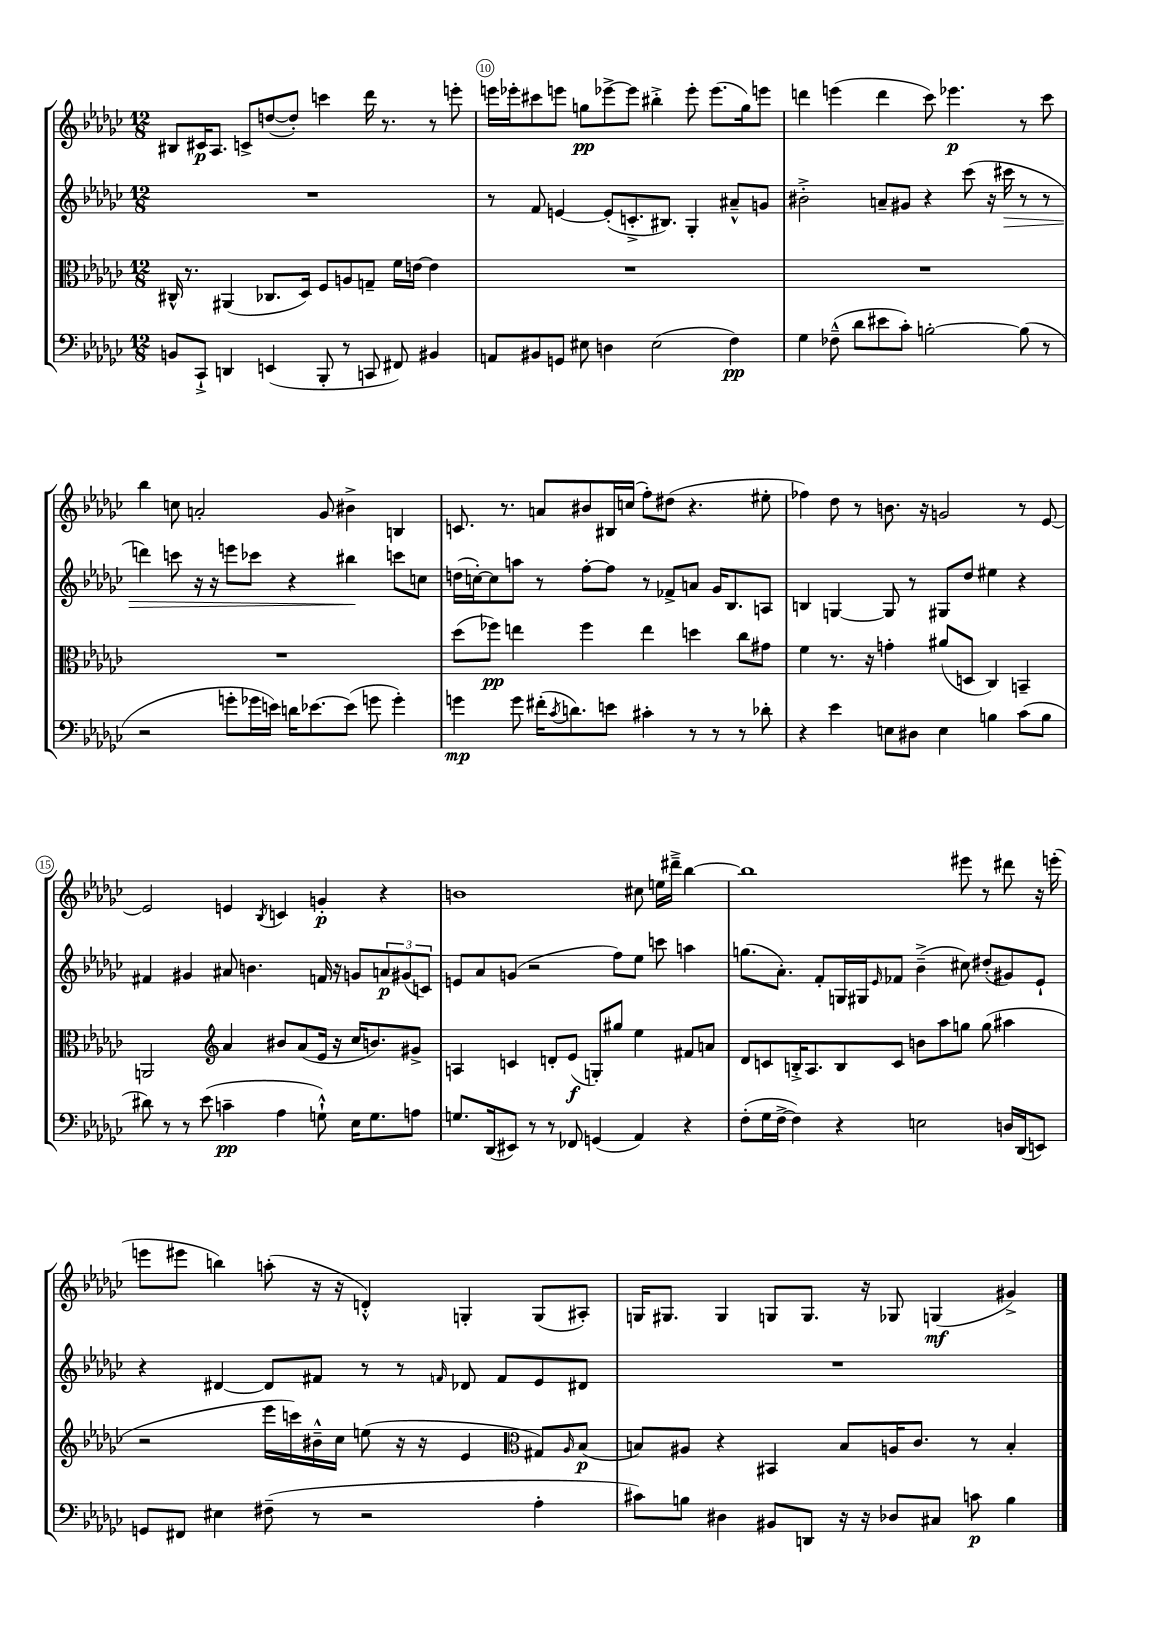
<<
\new StaffGroup <<
\new Staff = "s0" {
    \clef treble \key ges \major \numericTimeSignature \time 12/8
    bis8 cis'16\p aes8. c'8-> d''8~( d''8-.) c'''4 des'''16 r8. r8 e'''8-. |
    e'''16 ees'''16-. cis'''8 e'''8 g''8\pp ees'''8~-> ees'''8 bis''4-.-> ees'''8-. ees'''8.( g''16) e'''8 |
    d'''4 e'''4( d'''4 ces'''8) ees'''4.\p r8 ces'''8 |
    bes''4 c''8 a'2-. ges'8 bis'4-> b4 |
    c'8. r8. a'8 bis'8 bis16 c''16( f''8-.) dis''8( r4. eis''8-. |
    fes''4) des''8 r8 b'8. r16 g'2 r8 ees'8~ |
    ees'2 e'4 \acciaccatura { bes8 } c'4 g'4-.\p r4 |
    b'1 cis''8 e''16 dis'''16---> bes''4~ |
    bes''1 eis'''8 r8 dis'''8 r16 e'''16-.( |
    e'''8 eis'''8 b''4) a''8-.( r16 r16 d'4-.-^) g4-. g8( ais8-.) |
    g16 gis8. gis4 g8 g8. r16 ges8 g4\mf( gis'4->) \bar "|." |
}
\new Staff = "s1" {
    \clef treble \key ges \major \numericTimeSignature \time 12/8
    R1. |
    r8 f'8 e'4~ e'8-.( c'8.-.-> bis8.) ges4-. ais'8---^ g'8 |
    bis'2-.-> a'8-- gis'8 r4 ces'''8( r16 cis'''16\> r8 r8 |
    d'''4) c'''8 r16 r16 e'''8 ces'''8 r4 bis''4\! c'''8 c''8 |
    d''16( c''16~-.) c''8 a''8 r8 f''8~-. f''8 r8 fes'8-> a'8 ges'16 bes8. a8 |
    b4 g4~ g8 r8 gis8 des''8 eis''4 r4 |
    fis'4 gis'4 ais'8 b'4. f'16 r16 g'8 \tuplet 3/2 { a'8\p gis'8( c'8) } |
    e'8 aes'8 g'8( r2 f''8) ees''8 c'''8 a''4 |
    g''8.( aes'8.-.) f'8-. g16 gis16 \grace { ees'16 } fes'8 bes'4--->( cis''8) dis''8-.( gis'8) ees'8-! |
    r4 dis'4~ dis'8 fis'8 r8 r8 \grace { f'16 } des'8 f'8 ees'8 dis'8 |
    R1. \bar "|." |
}
\new Staff = "s2" {
    \clef alto \key ges \major \numericTimeSignature \time 12/8
    cis16-^ r8. ais,4( ces8. des16) f8 a8 g8-- f'16 e'16~ e'4 |
    R1. |
    R1. |
    R1. |
    des''8( fes''8\pp) e''4 fes''4 e''4 d''4 ces''8 gis'8 |
    f'4 r8. r16 g'4-. ais'8( d8 ces4) b,4-- |
    a,2 \clef treble aes'4 bis'8 aes'8( ees'16 r16 ces''16 b'8.) gis'8-> |
    a4 c'4 d'8-. ees'8\f( g8-.) gis''8 ees''4 fis'8 a'8 |
    des'8 c'8 b16-.-> aes8. b8 c'8 b'8 aes''8 g''8 g''8( ais''4 |
    r2 ees'''16 c'''16) bis'16---^ ces''16 e''8( r16 r16 ees'4 \clef alto gis8) \grace { aes16 } bes8\p( |
    b8) ais8 r4 bis,4 b8 a16 ces'8. r8 b4-. \bar "|." |
}
\new Staff = "s3" {
    \clef bass \key ges \major \numericTimeSignature \time 12/8
    b,8 ces,8-!-> d,4 e,4( bes,,8-. r8 c,8 fis,8) bis,4 |
    a,8 bis,8 g,8 eis8 d4 eis2( f4\pp) |
    ges4 fes8---^( des'8 eis'8 ces'8-.) b2~-. b8( r8 |
    r2 g'8-. ges'16 e'16) d'16 ees'8.~ ees'8( g'8 g'4-.) |
    g'4\mp g'8 fis'16-.( \acciaccatura { ces'8 } d'8.) e'8 cis'4-. r8 r8 r8 des'8-. |
    r4 ees'4 e8 dis8 e4 b4 ces'8( b8 |
    dis'8) r8 r8 ees'8( c'4--\pp aes4 g8-!-^) ees16 g8. a8 |
    g8. des,16( eis,8) r8 r8 fes,8 g,4( aes,4) r4 |
    f8-.( ges16 f16~-> f4) r4 e2 d16 des,16( e,8) |
    g,8 fis,8 eis4 fis8--( r8 r2 aes4-. |
    cis'8) b8 dis4 bis,8 d,8 r16 r16 des8 cis8 c'8\p b4 \bar "|." |
}
>>
>>
\layout { \context { \Score currentBarNumber = #9 \override BarNumber.break-visibility = ##(#f #t #t) barNumberVisibility = #(every-nth-bar-number-visible 5) \override BarNumber.stencil = #(make-stencil-circler 0.1 0.3 ly:text-interface::print) } }
